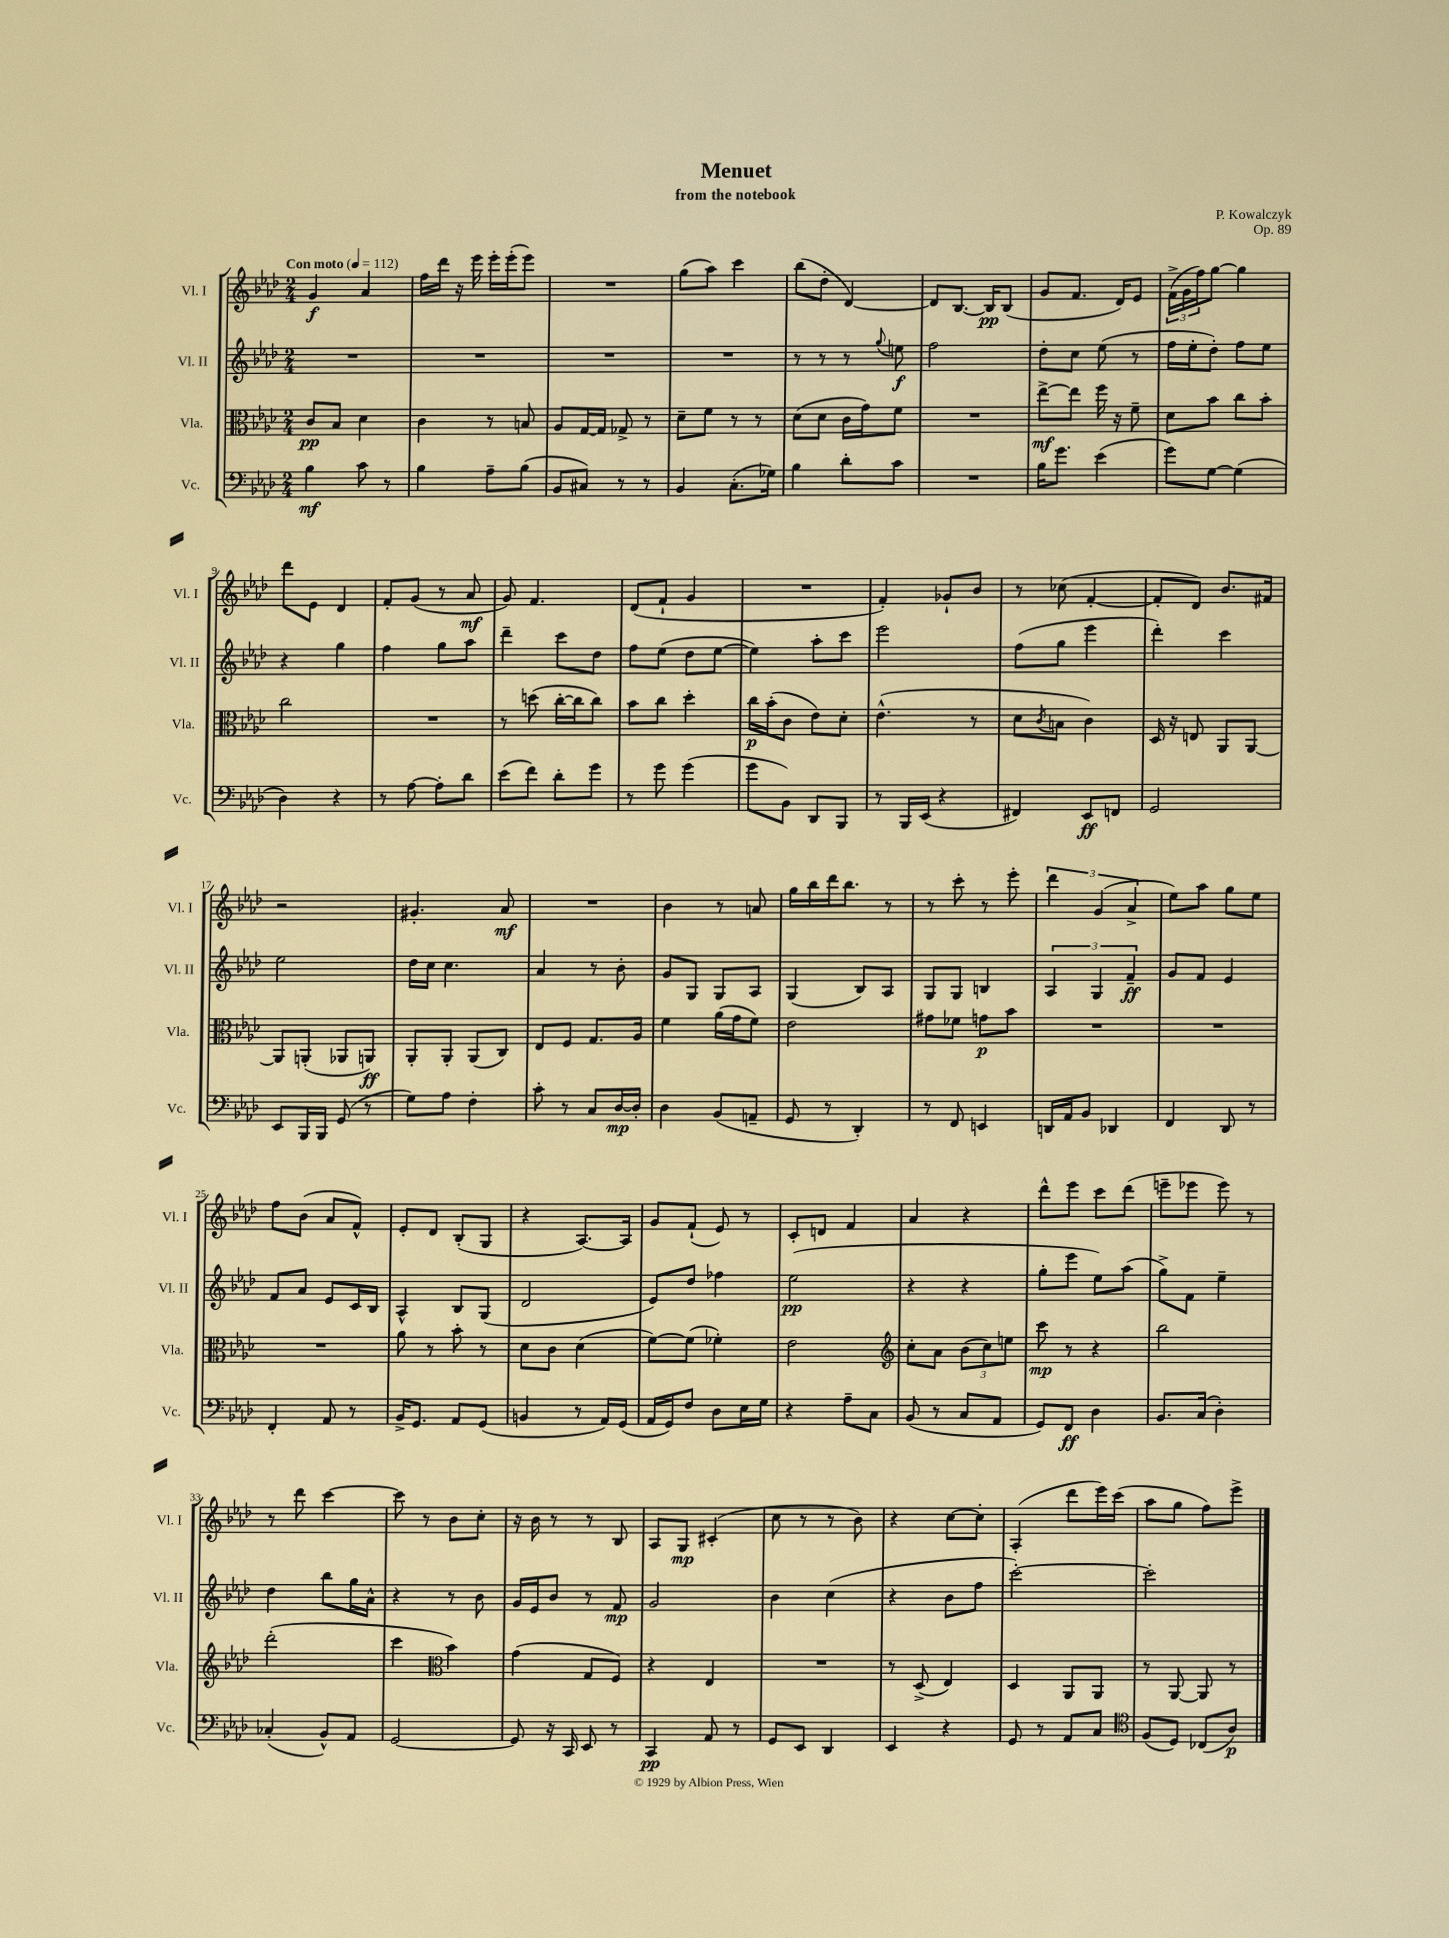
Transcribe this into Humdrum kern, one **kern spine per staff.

**kern	**kern	**kern	**kern
*staff4	*staff3	*staff2	*staff1
*clefF4	*clefC3	*clefG2	*clefG2
*k[b-e-a-d-]	*k[b-e-a-d-]	*k[b-e-a-d-]	*k[b-e-a-d-]
*M2/4	*M2/4	*M2/4	*M2/4
*MM112	*MM112	*MM112	*MM112
4B-\	8c/L	2r	4g/
.	8B-/J	.	.
8c\	4d-\	.	4a-/
8r	.	.	.
=	=	=	=
4B-\	4c\	2r	16ff\LL
.	.	.	16ddd-\JJ
.	.	.	16r
.	.	.	16eee-\
8A-~\L	8r	.	16eee-'\LL
.	.	.	(16eee-'\J
(8B-\J	8B/	.	8eee-\J)
=	=	=	=
8BB-/L	8A-/L	2r	2r
8C#/J)	[16G/L	.	.
.	16G/]JJ	.	.
8r	8G-^/	.	.
8r	8r	.	.
=	=	=	=
4BB-/	8d-~\L	2r	(8gg\L
.	8f\J	.	8aa-\J)
(8.C'\L	8r	.	4ccc\
.	8r	.	.
16G-\Jk)	.	.	.
=	=	=	=
4B-\	(8d-\L	8r	(8bb-\L
.	8d-\J	8r	8dd-'\J
8d-'\L	16c\LL	8r	[4d-/)
.	16g\J)	.	.
.	.	8qqgg/	.
8c\J	8f\J	8ee\	.
=	=	=	=
2r	2r	2ff\	8d-/]L
.	.	.	[8.B-/J
.	.	.	16B-/]LK
.	.	.	(8B-/J
=	=	=	=
16B-\LK	[8ee-^\L	8dd-'\L	8g/L
8.g\J	.	.	.
.	8ee-\]J	8cc\J	8.f/J
(4e-\	16ff\	(8ee-\	.
.	16r	.	16d-/LK)
.	8f~\	8r	8e-/J
=	=	=	=
8g\L)	8d-\L	16ff\LL	(24f^\LL
.	.	.	24g\
.	.	16ee-'\J	.
.	.	.	24ff\J)
[8G\J	8b-\J	8dd-'\J)	[8gg\J
(4G\]	8cc\L	8ff\L	4gg\]
.	8b-'\J	8ee-\J	.
=	=	=	=
4D-\)	2cc\	4r	8ddd-\L
.	.	.	8e-\J
4r	.	4gg\	4d-/
=	=	=	=
8r	2r	4ff\	8f'/L
[8A-\	.	.	(8g/J
8A-'\]L	.	8gg\L	8r
8d-\J	.	8aa-\J	8a-/
=	=	=	=
(8e-\L	8r	4ddd-~\	8g/)
8f\J)	(8dd\	.	4.f/
8d-'\L	[16cc'\LL	8ccc\L	.
.	16cc\]J	.	.
8g\J	8cc\J)	8dd-\J	.
=	=	=	=
8r	8b-\L	8ff\L	(8d-/L
8g\	8cc\J	(8ee-\J	8f`/J
(4g\	4dd-'\	8dd-\L	4g/
.	.	[8ee-\J	.
=	=	=	=
8g\L	16cc\LL	4ee-\])	2r
.	(16b-'\J	.	.
8BB-\J)	8c\J	.	.
8DD-/L	8e-\L)	8aa-'\L	.
8BBB-/J	8d-'\J	8ccc\J	.
=	=	=	=
8r	(4.e-^^\	2eee-\	4f'/)
16BBB-/LL	.	.	.
(16EE-/JJ	.	.	.
4r	.	.	8g-`/L
.	8r	.	8b-/J
=	=	=	=
4FF#/)	8d-\L	(8ff\L	8r
.	8qc/	.	.
.	8B\J	8gg\J	(8cc-\
8EE-/L	4c\)	4eee-\	[4f'/
8FF/J	.	.	.
=	=	=	=
2GG/	16D-/	4ddd-'\)	8f'/]L
.	16r	.	.
.	8E/	.	8d-/J)
.	8AA-/L	4ccc\	8.b-/L
.	[8AA-/J	.	.
.	.	.	16f#/Jk
=	=	=	=
8EE-/L	8AA-/]L	2ee-\	2r
16BBB-/L	(8AA'/J	.	.
16BBB-/JJ	.	.	.
(8GG/	8AA-/L	.	.
8r	8AA/J)	.	.
=	=	=	=
8G\L)	8AA-'/L	16dd-\LL	4.g#'/
.	.	16cc\JJ	.
8A-\J	8AA-'/J	4.cc\	.
4F'\	(8AA-/L	.	.
.	8C/J)	.	8a-/
=	=	=	=
8c'\	8E-/L	4a-/	2r
8r	8F/J	.	.
8C/L	8.G/L	8r	.
[16D-/L	.	8b-'\	.
16D-'/]JJ	16A-/Jk	.	.
=	=	=	=
4D-\	4f\	8g/L	4b-\
.	.	8G/J	.
(8BB-/L	(16a-\LL	8G/L	8r
.	16g\J	.	.
8AA~/J	8f\J)	8A-/J	8a/
=	=	=	=
8GG/	2e-\	(4G/	16gg\LL
.	.	.	16bb-\
8r	.	.	16ddd-\J
.	.	.	8.bb-\J
4DD-'/)	.	8B-/L)	.
.	.	8A-/J	8r
=	=	=	=
8r	8g#\L	8G/L	8r
8FF/	8f-\J	8G/J	8ccc'\
4EE/	8g\L	4B/	8r
.	8b-\J	.	8eee-'\
=	=	=	=
16DD/LL	2r	6A-/	6ddd-\
16AA-/J	.	.	.
8BB-/J	.	.	.
.	.	6G/	(6g/
4DD-/	.	.	.
.	.	6f~/	6a-^/
=	=	=	=
4FF/	2r	8g/L	8ee-\L)
.	.	8f/J	8aa-\J
8DD-/	.	4e-/	8gg\L
8r	.	.	8ee-\J
=	=	=	=
4FF'/	2r	8f/L	8ff\L
.	.	8a-/J	(8b-\J
8AA-/	.	8e-/L	8a-/L
8r	.	16c/L	8f^^/J)
.	.	16B-/JJ	.
=	=	=	=
16BB-^/LK	8a-\	4A-^^/	8e-'/L
8.GG/J	.	.	.
.	8r	.	8d-/J
8AA-/L	8b-'\	8B-/L	(8B-'/L
(8GG/J	8r	(8G/J	8G/J
=	=	=	=
4BB/	8d-\L	2d-/	4r
.	8c\J	.	.
8r	(4d-\	.	[8.A-/L)
16AA-/LL)	.	.	.
(16GG/JJ	.	.	16A-/]Jk
=	=	=	=
16AA-/LL	[8f\L)	8e-/L)	8g/L
16GG/J)	.	.	.
8F/J	(8f\]J	8dd-/J	(8f`/J
8D-\L	4f-'\)	4ff-\	8e-/)
16E-\L	.	.	8r
16G\JJ	.	.	.
=	=	=	=
4r	2e-\	(2ee-\	8c'/L
.	.	.	8d/J
8A-~\L	.	.	4f/
8C\J	.	.	.
=	=	=	=
*	*clefG2	*	*
(8BB-/	8cc'\L	4r	4a-/
8r	8a-\J	.	.
8C/L	(12b-\L	4r	4r
.	12cc\)	.	.
8AA-/J	.	.	.
.	12ee\J	.	.
=	=	=	=
8GG/L)	8ccc\	8gg'\L	8ddd-^^\L
8FF/J	8r	8eee-\J	8eee-\J
4D-\	4r	8ee-\L)	8ccc\L
.	.	(8aa-\J	(8ddd-\J
=	=	=	=
8.BB-/L	2bb-\	8gg^\L)	8eee~\L
.	.	8f\J	8eee-\J
(16C/Jk	.	.	.
4D-'\)	.	4ee-~\	8eee-\)
.	.	.	8r
=	=	=	=
(4C-'/	(2ddd-'\	4dd-\	8r
.	.	.	8ddd-\
8BB-^^/L)	.	8bb-\L	[4ccc\
8AA-/J	.	16gg\L	.
.	.	16a-^^\JJ	.
=	=	=	=
[2GG/	4ccc\	4r	8ccc\]
.	.	.	8r
*	*clefC3	*	*
.	4b-\)	8r	8b-\L
.	.	8b-\	8cc'\J
=	=	=	=
8GG/]	(4g\	16g/LL	16r
.	.	16e-/J	16b-\
16r	.	8b-/J	8r
16CC/	.	.	.
8EE-/	8G/L	8r	8r
8r	8F/J)	8f/	8B-/
=	=	=	=
4CC/	4r	2g/	8A-/L
.	.	.	8G/J
8AA-/	4E-/	.	(4c#'/
8r	.	.	.
=	=	=	=
8GG/L	2r	4b-\	8cc\
8EE-/J	.	.	8r
4DD-/	.	(4cc\	8r
.	.	.	8b-\)
=	=	=	=
4EE-/	8r	4r	4r
.	(8D-^/	.	.
4r	4E-/)	8b-\L	[8cc\L
.	.	8ff\J	8cc'\]J
=	=	=	=
8GG/	4D-/	[2ccc'\)	(4A-'/
8r	.	.	.
8AA-/L	8AA-/L	.	8ddd-\L
8C/J	8AA-/J	.	16eee-\L)
.	.	.	(16ccc\JJ
=	=	=	=
*clefC4	*	*	*
(8F/L	8r	2ccc'\]	8aa-\L
8D-/J)	[8AA-/	.	8gg\J
(8C-/L	8AA-/]	.	8ff\L)
8A-/J)	8r	.	8eee-^\J
==	==	==	==
*-	*-	*-	*-
